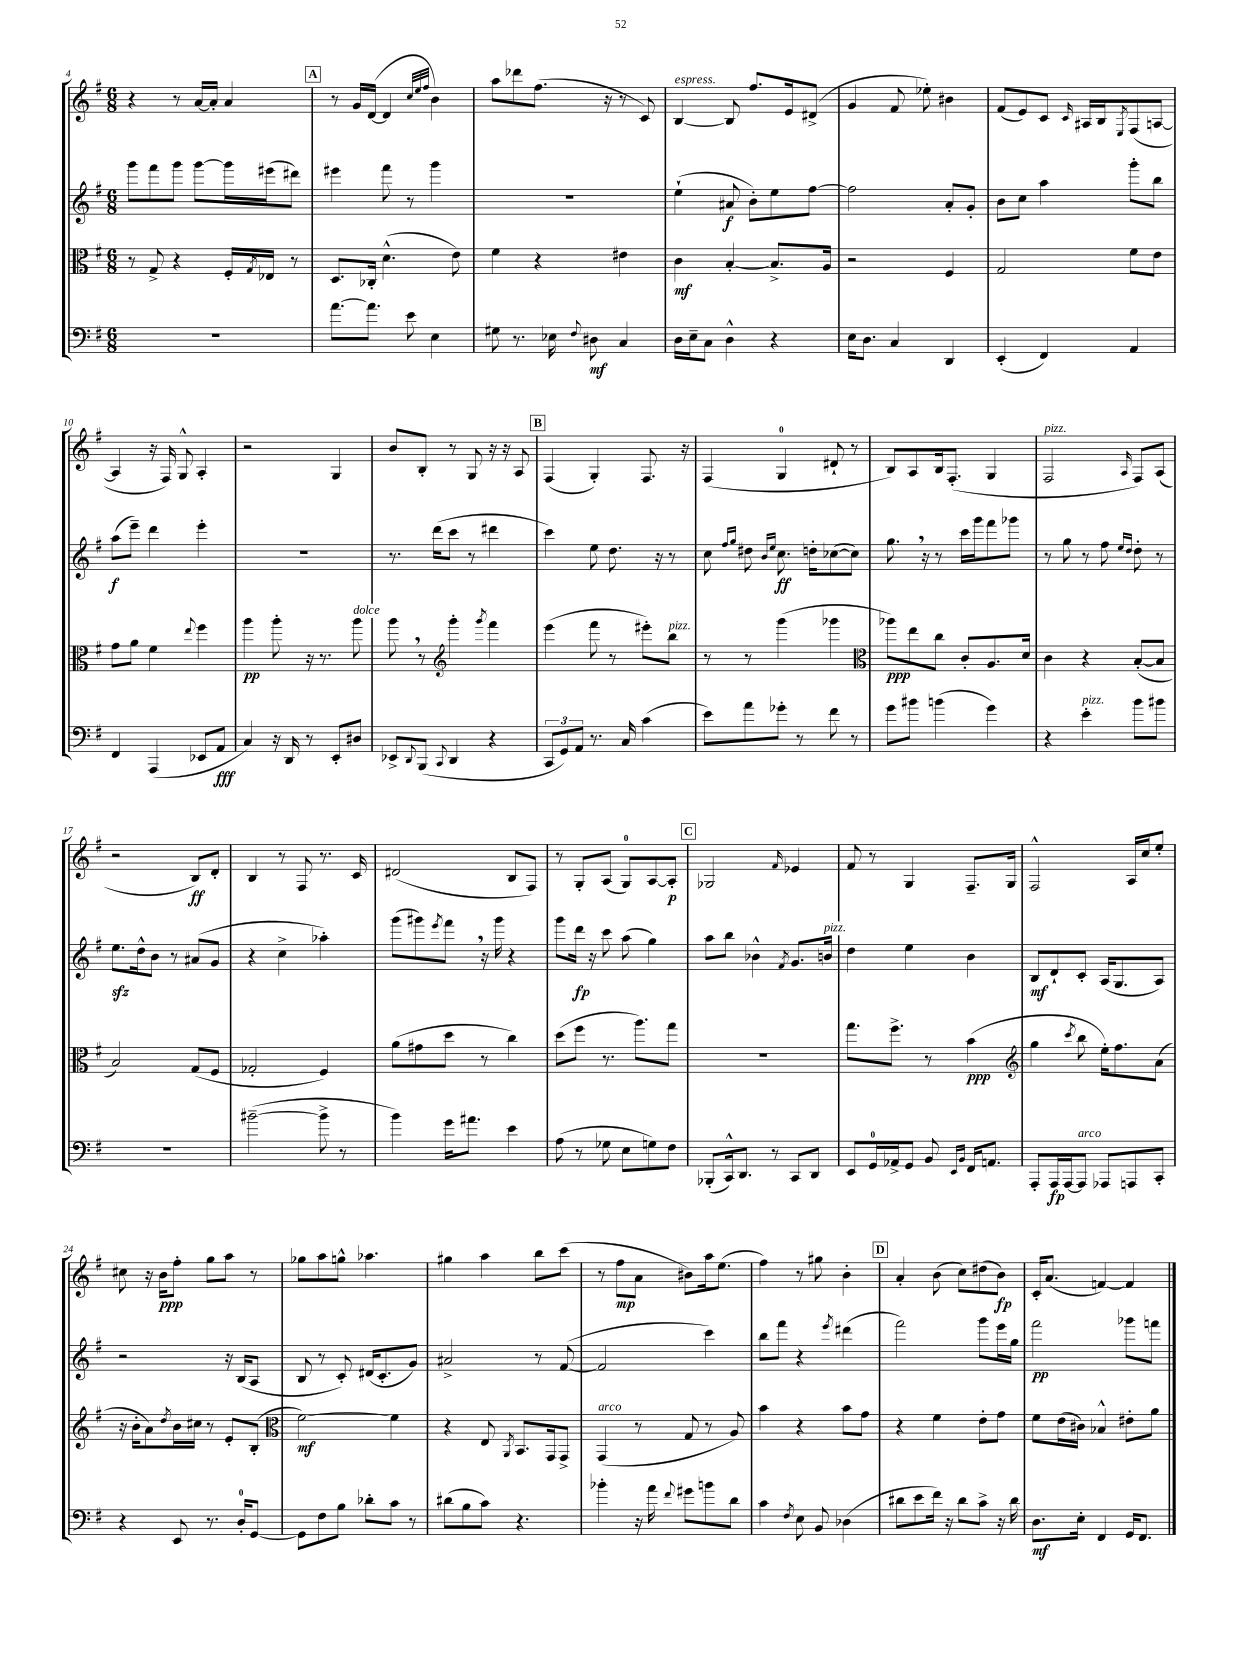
<<
\new StaffGroup <<
\new Staff = "s0" {
    \clef treble \key g \major \numericTimeSignature \time 6/8
    r4 r8 a'16~ a'16-. a'4 |
    \mark \markup { \box "A" } r8 g'16 d'16~( d'4 \grace { c''32 e''32 fis''32 } b'4) |
    a''8 des'''8 fis''8.( r16 r8 c'8) |
    b4~^\markup { \italic "espress." } b8 fis''8. e'16 dis'8->( |
    g'4 fis'8 ees''8-.) bis'4 |
    fis'8( e'8) c'8 \grace { c'16 } ais16 b16 \acciaccatura { e8 } fis8( a8~ |
    a4 r16 fis16) g8-^ a4-. |
    r2 g4 |
    b'8 b8-. r8 g8 r16 r16 a8 |
    \mark \markup { \box "B" } fis4( g4-.) fis8. r16 |
    fis4( g4-0 dis'8-! r8 |
    b8) a8 b16 fis8.-.( g4 |
    fis2^\markup { \italic "pizz." } \grace { a16 } fis8) a8( |
    r2 b8\ff) d'8-. |
    b4 r8 fis8 r8. c'16 |
    dis'2( b8 fis8) |
    r8 g8-. a8( g8-0) a8~ a8-.\p |
    \mark \markup { \box "C" } ges2 \grace { fis'16 } ees'4 |
    fis'8 r8 g4 fis8.-- g16 |
    fis2-^ a16 c''16 e''8-. |
    cis''8 r16 b'16\ppp fis''8-. g''8 a''8 r8 |
    ges''8 a''8 g''8-^ aes''4. |
    gis''4 a''4 b''8 c'''8( |
    r8 fis''8\mp a'8 bis'8) a''16 e''8.( |
    fis''4) r8 gis''8 b'4-. |
    \mark \markup { \box "D" } a'4-. b'8( c''8) dis''8( b'8\fp) |
    c'16-. a'8.( f'4~) f'4 \bar "|." |
}
\new Staff = "s1" {
    \clef treble \key g \major \numericTimeSignature \time 6/8
    g'''8 fis'''8 g'''8 g'''8~ g'''16 eis'''16( dis'''8) |
    \mark \markup { \box "A" } eis'''4 fis'''8 r8 g'''4 |
    R2. |
    e''4-!( ais'8\f b'8-.) e''8 fis''8~ |
    fis''2 a'8-. g'8-. |
    b'8 c''8 a''4 g'''8-. b''8 |
    a''8\f( e'''8--) d'''4 e'''4-. |
    R2. |
    r8. d'''16( c'''8 r8 dis'''4 |
    \mark \markup { \box "B" } c'''4) e''8 d''8. r16 r8 |
    c''8 \grace { fis''16 g''16 } dis''8 \grace { b'16 e''16 } c''8.\ff d''16-. ces''8~( ces''8) |
    g''8. \breathe r16 r8 c'''16 g'''16 fis'''8 ges'''8 |
    r8 g''8 r8 fis''8 \grace { e''16 d''16 } d''8-. r8 |
    e''8.\sfz d''16-^ b'8 r8 ais'8( g'8 |
    r4 c''4-> aes''4-.) |
    g'''8( gis'''8) \acciaccatura { e'''8 } fis'''8 \breathe r16 gis'''16 r4 |
    g'''8 d'''16\fp r16 c'''8 a''8( g''4) |
    \mark \markup { \box "C" } a''8 b''8 bes'4-^ \acciaccatura { fis'8 } g'8. b'16^\markup { \italic "pizz." } |
    d''4 e''4 b'4 |
    b8\mf d'8-! c'8-. a16( g8. a8) |
    r2 r16 b16( a8 |
    b8 r8 c'8-.) dis'16( c'8.-. g'8) |
    ais'2-> r8 fis'8~( |
    fis'2 c'''4) |
    b''8 fis'''8 r4 \acciaccatura { e'''8 } dis'''4( |
    \mark \markup { \box "D" } fis'''2) g'''8 e'''16 g''16 |
    fis'''2\pp ges'''8 f'''8 \bar "|." |
}
\new Staff = "s2" {
    \clef alto \key g \major \numericTimeSignature \time 6/8
    r8 g8-> r4 fis16-. \acciaccatura { g8 } ees16 r8 |
    \mark \markup { \box "A" } d8. ces16-. d'4.-^( e'8) |
    fis'4 r4 eis'4 |
    c'4\mf b4~-. b8.-> a16 |
    r2 fis4 |
    g2 fis'8 e'8 |
    g'8 a'8 fis'4 \appoggiatura { e''8 } fis''4 |
    a''4\pp a''8-. r16 r8. a''8^\markup { \italic "dolce" } |
    a''8 \breathe r8 \clef treble g'''4-. \acciaccatura { g'''8 } fis'''4 |
    \mark \markup { \box "B" } e'''4( fis'''8 r8 eis'''8-.) b''8^\markup { \italic "pizz." } |
    r8 r8 g'''4( ges'''4 |
    \clef alto aes''8\ppp) e''8 c''8 c'8-. a8. d'16 |
    c'4 r4 b8~-.( b8 |
    b2) g8( fis8 |
    ges2-. fis4) |
    a'8( gis'8 d''8 r8 c''4) |
    d''8( fis''8 r8. a''8.) g''8 |
    \mark \markup { \box "C" } R2. |
    g''8. fis''8.-> r8 b'4\ppp( |
    \clef treble g''4 \acciaccatura { c'''8 } b''8 e''16-.) fis''8. a'8( |
    r16 b'16-. a'8) \acciaccatura { d''8 } b'16 cis''16 r8 e'8-. b8-.( |
    \clef alto fis'2~\mf) fis'4 |
    r4 e8 \acciaccatura { a,8 } b,8. g,16 g,8-> |
    g,4^\markup { \italic "arco" }( r8 g8 r8 a8) |
    b'4 r4 b'8 g'8 |
    \mark \markup { \box "D" } r4 fis'4 e'8-. g'8 |
    fis'8 e'16( cis'16) bes4-^ eis'8-. a'8 \bar "|." |
}
\new Staff = "s3" {
    \clef bass \key g \major \numericTimeSignature \time 6/8
    R2. |
    \mark \markup { \box "A" } a'8.~ a'8. e'8 e4 |
    gis8 r8. ees16 \appoggiatura { fis8 } dis8\mf c4 |
    d16 e16-- c8 d4-^ r4 |
    e16 d8. c4 d,4 |
    e,4-.( fis,4) a,4 |
    fis,4 a,,4( ees,8 a,8\fff |
    c4) r16 d,16 r8 e,8-. dis8 |
    ees,8-> \appoggiatura { d,8 } b,,8( \appoggiatura { c,8 } d,4 r4 |
    \mark \markup { \box "B" } \tuplet 3/2 { c,8 g,8) a,8 } r8. c16 c'4( |
    e'8) a'8 ges'8-. r8 fis'8 r8 |
    g'8 bis'8 b'4( g'4) |
    r4 e'4-.^\markup { \italic "pizz." } b'8 bis'8 |
    R2. |
    bis'2~--( bis'8-> r8 |
    b'4) g'16 ais'8. e'4 |
    a8( r8 ges8 e8 g8) fis8 |
    \mark \markup { \box "C" } bes,,8-.( c,16-^) d,8. r8 c,8 d,8 |
    e,8 g,16-0 aes,16-> g,8 b,8 \grace { e,16 b,16 } fis,16 a,8. |
    a,,8-. a,,16\fp a,,16~ a,,8^\markup { \italic "arco" } aes,,8 a,,8 c,8-. |
    r4 e,8 r8. d16-0-. g,8~ |
    g,8 fis8 b8 des'8-. c'8 r8 |
    dis'8( b8 c'8) r4. |
    bes'4-. r16 a'16 \appoggiatura { fis'8 } gis'8 b'8 d'8 |
    c'4 \acciaccatura { fis8 } e8 b,8 des4( |
    \mark \markup { \box "D" } dis'8 e'8 fis'16) r16 dis'8 c'8-> r16 dis'16 |
    d8.\mf e16-. fis,4 g,16 fis,8. \bar "|." |
}
>>
>>
\layout { \context { \Score currentBarNumber = #4 } }
